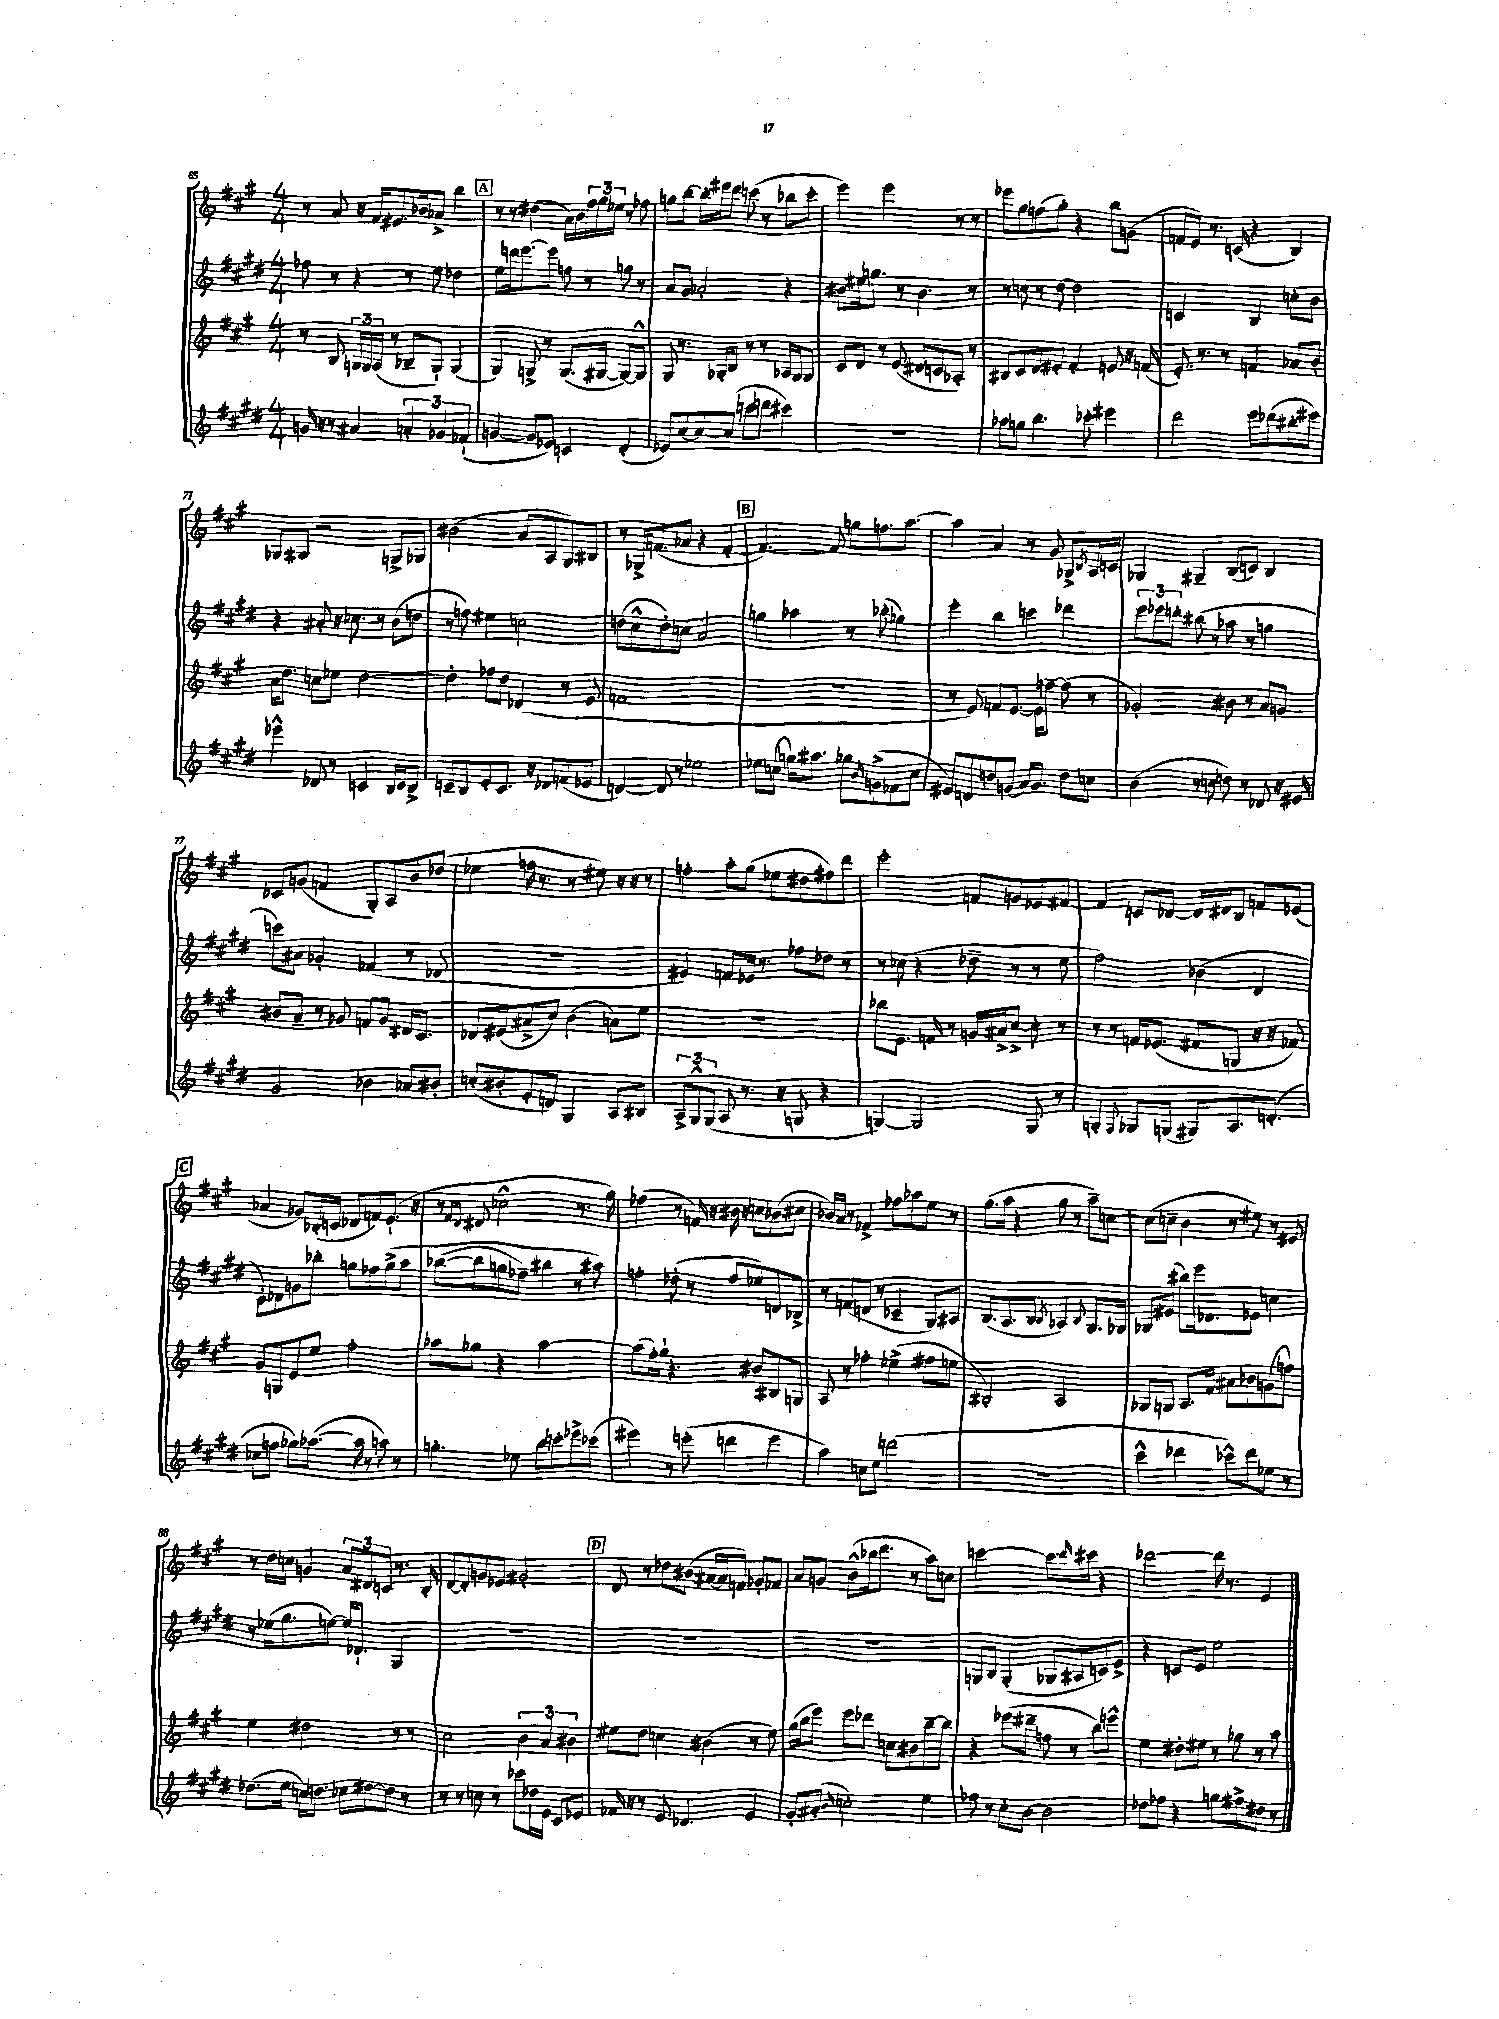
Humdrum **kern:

**kern	**kern	**kern	**kern
*part4	*part3	*part2	*part1
*staff4	*staff3	*staff2	*staff1
*clefG2	*clefG2	*clefG2	*clefG2
*k[f#c#g#d#]	*k[f#c#g#]	*k[f#c#g#d#]	*k[f#c#g#]
*M4/4	*M4/4	*M4/4	*M4/4
=65	=65	=65	=65
16gn/	8r	8ff-X\	8r
16r	.	.	.
8r	8B/	8r	8a/
4a#X/	24Gn/LL	4r	16r
.	24G/	.	.
.	.	.	16f#/KL
.	(24A/JJ	.	.
.	8r	.	8.e#X/
6an'/	8B-X~/L	8r	.
.	.	.	16b-X/k
.	8G`/J)	8ee\	8a-X^/J
6g-X/	.	.	.
.	(4G/	4dd-X\	4bb\
(6f-X`/	.	.	.
!!LO:REH:place=s1:t=A
=66	=66	=66	=66
[4gn/	4G#/)	8ee\L	8r
.	.	16dddn\k	8r
.	.	[8.eee\	.
8g/L]	8Gn^/	.	(4dd#X\
8e-X/J)	8r	8eee\J]	.
4cn/	(8.G/L	8ffn\	16a\LL)
.	.	.	16b\
.	.	8r	24ff#\
.	.	.	24gg#\
.	[16G#X/Jk	.	.
.	.	.	24ee-X\JJ
(4d#'/	8G#/L_)	8ggn\	8r
.	8G#^^/J]	8r	8ff-X\
=67	=67	=67	=67
8e-X/L)	8G#/	8a/L	8ggn\L
[8cc#/	8.r	8g#/J	[8bb\J
8cc#/_	.	2a-X'/	16bb'\LL]
.	16G-X'/KL	.	16eee#X\J
(8cc#/J]	8B/J	.	8ddd\J
8cccn\L	8r	.	(8cccn\
8dddn\J	8r	.	8r
4ccc#X\)	16A-X/LL	4r	8bb-X\L
.	16G-/J	.	.
.	8G-/J	.	8ccc'\J
=68	=68	=68	=68
1r	8c#/L	8b#X\L	4eee\)
.	8d/J	16ee#X\k	.
.	.	8.ggn\J	.
.	8r	.	2eee\
.	(8e/	8r	.
.	8d#X/L	4.b#\	.
.	8cn/	.	.
.	8A-X'/J)	.	8r
.	8r	8r	8r
=69	=69	=69	=69
8aa-X\L	8B#X/L	8r	8eee-X\L
8ggn\J	8c#/	8ccn\	8gg#\
4.bb\	8d/	8r	(8ffn\
.	8e#X'/J	[8dd#\	8gg#'\J)
.	4f#'/	2dd#\]	4r
8ccc-X'\	.	.	.
4eee#X\	8en/	.	8bb\L
.	16r	.	(8gn\J
.	(16fn/	.	.
=70	=70	=70	=70
2ddd#\	8.e'/)	2cn/	8fn/L
.	.	.	8e/J)
.	8.r	.	.
.	.	.	8.r
.	8r	.	.
.	.	.	(16cn/
8eee\L	4fn/	4B/	4r
(8ddd-X\	.	.	.
8bb#X'\	8a-X/L	8ccn'\L	4B/)
8eee#X\J)	8b'/J	8b\J	.
!!LO:LB:g=z
=71	=71	=71	=71
4eee-X^^\	16a\KL	4r	8G-X/L
.	8.dd\J	.	.
.	.	.	8G#X/J
8d-X/	8ccn\L	8a#X'/	2r
8r	8ee-X\J	16r	.
.	.	8.cc-X\	.
4cn/	[2dd\	.	.
.	.	8r	.
16B/LL	.	(8b\L	8Gn^/L
16c/J	.	.	.
8B^/J	.	8ddn\J	8G-X/J
=72	=72	=72	=72
8cn~/L	4dd'\]	8r	(2b#X\
8B/	.	8ffn\)	.
8e'/	8ff-X\L	4ee#X\	.
8.c/J	8dd\J	.	.
.	(4d-X/	2ccn\	8a/L
16r	.	.	.
8d-X/L	.	.	8A/
(8fn/	8r	.	8G#/)
8e-X/J	8e/	.	8B#X/J
=73	=73	=73	=73
[4dn/)	1fn	(8ddn\L	8r
.	.	8cc#^^\	16G-X^/KL
.	.	.	(8.fn/
8d/]	.	8dd'\)	.
8r	.	(8ccn\J	8a-X/J
2ee-X\	.	2a/)	4r
.	.	.	[4f'/
!!LO:REH:place=s1:t=B
=74	=74	=74	=74
8ee-X\L	1r	4ggn\	4.f/_)
(8ccn\J	.	.	.
16ggn\KL)	.	4aa-X\	.
8.aa#X\J	.	.	.
.	.	.	8f/]
8gg-X\L	.	8r	8ggn\L
16qqb/	.	.	.
(8gn^\	.	(8bb-X'\	8.ffn\
8f-X\	.	4gg-X\)	.
.	.	.	[8.aa\J
8cc\J	.	.	.
=75	=75	=75	=75
8e#X/L)	8r	4eee'\	4aa\]
8dn/	8e/)	.	.
8ddn/	8fn/L	4bb\	4a/
(8gn/J	[8.e/J	.	.
16a/KL)	.	4cccn\	8r
8.g/J	16e\KL]	.	.
.	[8ffn~\J	.	8g#/
8dd\L	(8ff\]	4ddd-X\	8G-X^/L
.	.	.	8qB/
8ccn\J	8r	.	16A/L
.	.	.	16cn/JJ
=76	=76	=76	=76
(4b\	2g-X'/)	12eee\L	4G-X/
.	.	12eee-X\	.
.	.	12dddn'\J	.
8r	.	(8bb#X\	4G#X~/
8ccn\	.	8r	.
8ddn\)	8b#X\	8aa-X\	(8B/L
8r	8r	8r	8cn/J)
8d-X/	8a/L	4ggn\	4B/
16r	8gn/J	.	.
16e#X/	.	.	.
!!LO:LB:g=z
=77	=77	=77	=77
2g#/	8b#X/L	8cccn\L)	8c-X/L
.	8a~/J	8a#X\J	(8gn/J
.	8r	4g-X'/	4fn/
.	8g-X/	.	.
4b-X\	8fn/L	(4f-X/	8G#'/L)
.	8g-/J	.	8A/
8a-X/L	16d#X/KL	8r	8b/
.	8.c#/J	.	.
8b#X'/J	.	8d-X/	(8dd-X/J
=78	=78	=78	=78
(8ccn'/L	8d-X/L	1r	4ee-X\
8b#X'/	(8e#X/	.	.
8e'/	8a#X^/	.	16ffn\
.	.	.	8.r
8dn/J)	8cc#/J)	.	.
4G#/	(4b\	.	8r
.	.	.	8ee#X\)
8A/L	8an\L)	.	16r
.	.	.	16r
8B#X/J	8ee\J	.	8r
=79	=79	=79	=79
12A^/L	1r	4e#X/)	4ffn'\
12G#^^/	.	.	.
(12G#/J	.	.	.
8A/	.	8fn/L	8aa'\L
8.r	.	16e-X/Jk	(8gg#\J
.	.	8.r	.
.	.	.	8ee-X\L
16r	.	.	.
8Gn/	.	8ff-X\L	8dd#X\
4r	.	8dd-X\J	8ff#X\)
.	.	8r	8ddd\J
=80	=80	=80	=80
[4Gn/)	8bb-X\L	8r	2eee'\
.	8.e\J	(8cc-X\	.
2G/]	.	4r	.
.	16fn/	.	.
.	8r	.	.
.	16gn/LL	8dd-X~\	8fn/L
.	16a#X^/J	.	.
.	[8cc#^/J	8r	8gn/
8G/	8cc#'\]	8r	8e-X/
8r	8r	8ee\	[8f#X/J
=81	=81	=81	=81
4Gn'/	8r	2ff#\)	4f#/]
.	8r	.	.
8qqF#/	.	.	.
8G-X/L	16fn/KL	.	8cn/L
.	(8.e-X/J	.	.
(8Gn/J	.	.	[8d-X/J
8G#X/L)	8f#X/L	(4b-X\	16d-/LL]
.	.	.	16d#X/J
8.A/	8Gn/J	.	8B/J
.	16r	4d#/	8fn/L
(8.dn'/J	16r	.	.
.	8f-X/)	.	(8e-X/J
!!LO:LB:g=z
!!LO:REH:place=s1:t=C
=82	=82	=82	=82
8cc-X\L	8g#/L	8c#'\L)	4a-X/
8ffn\J	8Gn/	8d-X\	.
8gg-X\L)	8e/	8gn\	8g-X/L)
([8.aa-X\J	8ee/J	8bb-X'\J	(16B-X'/L
.	.	.	16cn/JJ
.	2ff#'\	8ggn\L	8d-X/L
16aa-\]	.	.	.
8r	.	8ff-X\	8fn/)
8aan\)	.	(8gg^\	(8.e`/J
8r	.	8aa\J	.
.	.	.	16r
=83	=83	=83	=83
4.ggn'\	8aa-X\L	([8bb-X\L	8r
.	.	.	16qqf#/LL
.	.	.	16qqd/JJ
.	8gg-X\J	8bb-\]	8d#X/
.	4r	8ggn\	2cc-X^^\
8ee-X\	.	8ff-X~\J)	.
8bb\L	[2aa-\	4bb#X\	.
8cccn'\	.	.	.
8eee-X^\	.	8r	8.r
(8ccc-X\J	.	8aa#X\)	.
.	.	.	16gg#\)
=84	=84	=84	=84
4eee#X\)	(8aa-\L]	4ffn'\	(4ff-X\
.	16ff#'\L)	.	.
.	16gg#`\JJ	.	.
8r	4.r	(8dd-X'\	8r
(8eeen'\	.	8r	16fn/)
.	.	.	16r
4dddn\	.	8ff/L	16b#X\
.	.	.	16r
.	8b#X/L	8ee-X/)	8ccn\L
4eee\	8B#X/	8dn/	(8b-X\
.	8Gn/J	8B-X^/J	8cc#X\J
=85	=85	=85	=85
4aa\)	8A/	8r	16b-X/LL)
.	.	.	16a/JJ
.	8r	(8fn/L	8r
8ccn\L	4ff-X'\	8dn/J	4f-X^/
8ee\J	.	8r	.
(2dddn\	(4ee-X^\	4c-X~/	8ff-X\L
.	.	.	8aa-X\
.	8ff#X\L	8G#/L)	8ee\J
.	8een\J	8A#X/J	8r
=86	=86	=86	=86
1r	2B#X'/)	(8.B/L	(8.gg#\L
.	.	8.A/	16aa\Jk
.	.	.	4r
.	.	8B/J	.
.	.	8qB/	.
.	2A/	4A-X/)	8gg#\
.	.	.	8r
.	.	8qqB/	.
.	.	8.G#/L	8aa~\L)
.	.	.	[8ccn\J
.	.	16G-X/Jk	.
=87	=87	=87	=87
4ccc#^^\	8G-X/L	8G-X/L	(8cc\L]
.	8Gn/J	(8e#X/J	8ccn~\J
4ddd-X\	8.A/L	8bb#X\L)	4b\
.	.	16eee\k	.
.	16f#/Jk	8.d-X\	.
8ccc-X^^\L)	8a#X\L	.	8r
8ddd-\	8b-X\	8e-X\J	8ee#X\)
8ee-X\J	(8gn\	4ccn\	8r
8r	8ffn\J)	.	8e#X/
!!LO:LB:g=z
=88	=88	=88	=88
(8.dd-X\L	4ee\	8r	8r
.	.	(16ee-X\KL	16dd\LL
16ee\Jk	.	8.gg#\	16ccn\JJ
16ccn\KL)	2dd#X\	.	4gn/
8.ddn\J	.	.	.
.	.	[8een\J)	.
8cc-X\L	.	16ee/KL]	12a/L
.	.	8.d-X`/J	.
.	.	.	12d#X/
[8dd#X\	.	.	.
.	.	.	12cn/J
8dd#\J]	8r	4G#/	8.r
8r	8r	.	.
.	.	.	16B'/
=89	=89	=89	=89
8r	2cc#\	1r	[8d/L
8r	.	.	8d'/]
8ccn\	.	.	8gn/
8r	.	.	8e-X/J
8ccc-X\L	6b\	.	2g#X'/
16dd-X\L	.	.	.
.	6a/	.	.
16e\JJ	.	.	.
8c#/L	.	.	.
.	6b#X\	.	.
8e-X/J	.	.	.
!!LO:REH:place=s1:t=D
=90	=90	=90	=90
16f-X/	8ee#X\L	1r	8d/
16r	.	.	.
8r	8dd\J	.	8r
8e/	4ccn\	.	8dd-X\L
4.d-X/	.	.	(8b#X\J
.	(4b#X\	.	[16a#X/LL
.	.	.	16a#/J]
.	.	.	8fn/J)
4e/	8r	.	8g-X'/L
.	8ee#\)	.	8f-X/J
=91	=91	=91	=91
8g#'/L	(16gg#\LL	1r	8a/L
.	16bb\J	.	.
(8a#X'/J	8eee\J)	.	8gn/J
16qqb/	.	.	.
2ccn'\)	8eee\L	.	(8b^^\L
.	8ddd-X\J	.	16bb-X\k
.	.	.	8.ddd\J
.	8ccn\L	.	.
.	8b#X\	.	8r
4ee\	[8bb~\	.	8aa\L)
.	8bb\J]	.	8ccn\J
=92	=92	=92	=92
8ff-X\	4r	8Gn/L	[2cccn\
8r	.	8B/J	.
8cc#'\L	(8eee-X\L	(4G'/	.
[8b\J	8ddd#X~\J	.	.
2b\]	8ffn\	8G-X/L	8.ccc\L]
.	8r	8A#X/	.
.	.	.	16qqddd/
.	.	.	16ccc#X\Jk
.	8bb\L)	8cn/)	4r
.	8eeen^^\J	8e^/J	.
=93	=93	=93	=93
8dd-X\L	4ee\	4r	[2ddd-X\
8ff-X\J	.	.	.
4r	8dd#X'\L	8cn/L	.
.	8ee#X\J	8e/J	.
8ggn\L	8r	2ee\	16ddd-\]
.	.	.	8.r
8ff#X^\	8gg-X\	.	.
8dd#X\J	8r	.	4e/
8r	8aa\	.	.
==	==	==	==
*-	*-	*-	*-
